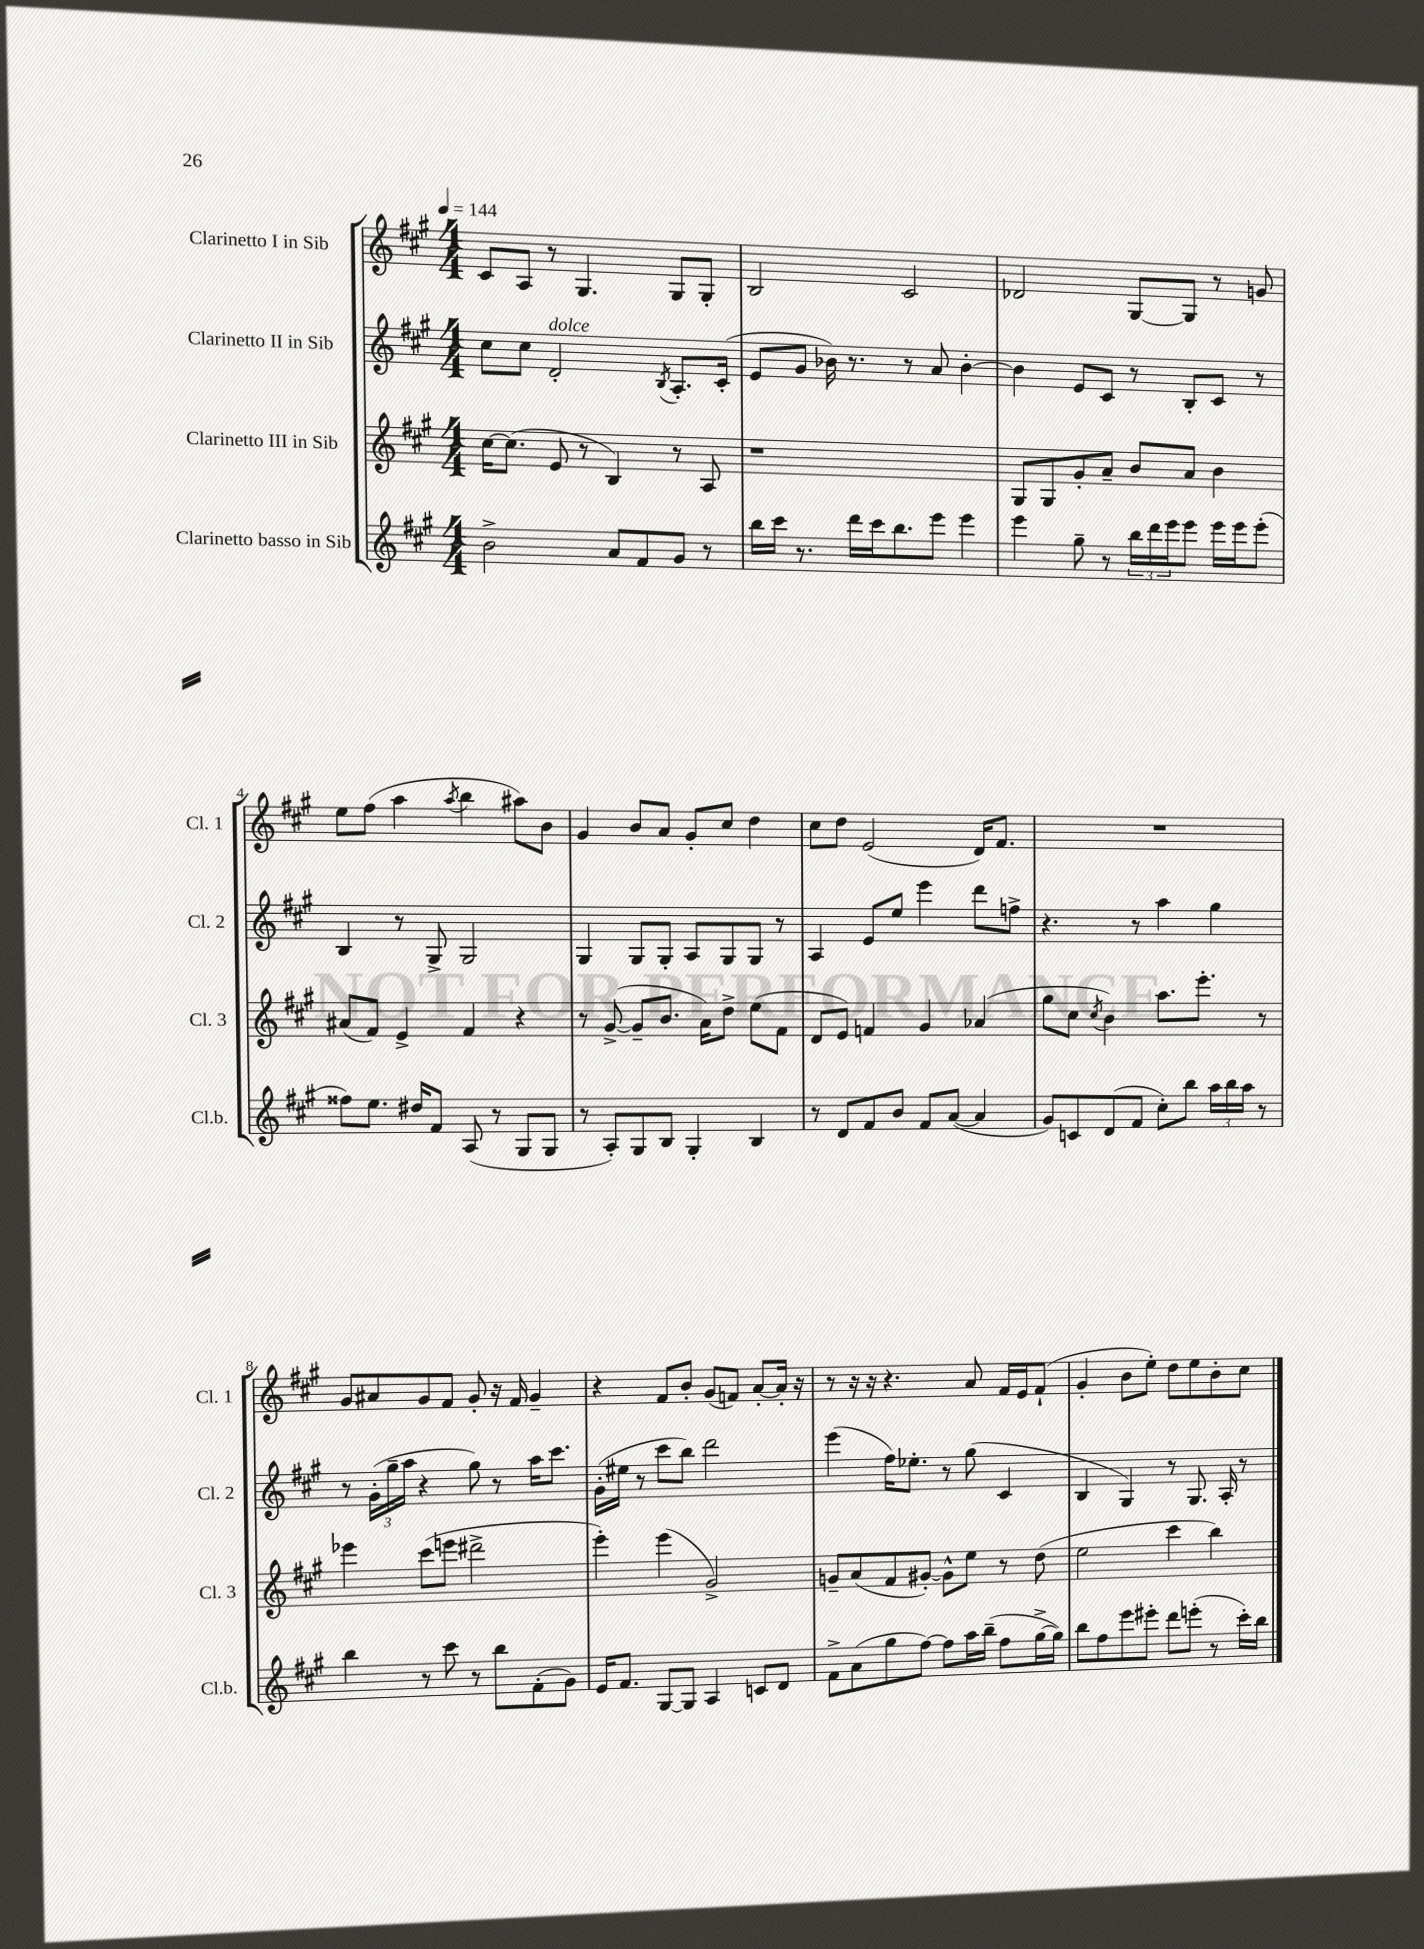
<<
\new StaffGroup <<
\new Staff = "s0" \with { instrumentName = "Clarinetto I in Sib" shortInstrumentName = "Cl. 1" } {
    \clef treble \key a \major \numericTimeSignature \time 4/4 \tempo 4 = 144
    cis'8 a8 r8 gis4. gis8 gis8-. |
    b2 cis'2 |
    des'2 gis8~ gis8 r8 g'8 |
    e''8 fis''8( a''4 \acciaccatura { a''8 } b''4 ais''8) b'8 |
    gis'4 b'8 a'8 gis'8-. cis''8 d''4 |
    cis''8 d''8 e'2( d'16) fis'8. |
    R1 |
    gis'8 ais'8 gis'8 fis'8 gis'8-. r16 fis'16 gis'4-- |
    r4 fis'8 b'8-. gis'8( f'8) a'8~-. a'16-. r16 |
    r8 r16 r16 r4. a'8 fis'16 e'16 fis'8-!( |
    gis'4-. b'8 e''8-.) d''8 e''8 b'8-. cis''8 \bar "|." |
}
\new Staff = "s1" \with { instrumentName = "Clarinetto II in Sib" shortInstrumentName = "Cl. 2" } {
    \clef treble \key a \major \numericTimeSignature \time 4/4
    cis''8 cis''8 d'2-.^\markup { \italic "dolce" } \acciaccatura { b8 } a8.-. cis'16-.( |
    e'8 gis'8 bes'16) r8. r8 a'8 bes'4~-. |
    bes'4 e'8 cis'8 r8 b8-. cis'8 r8 |
    b4 r8 gis8-> gis2 |
    gis4 gis8 gis8-. a8 gis8 gis8 r8 |
    a4 e'8 e''8 e'''4 d'''8 f''8-> |
    r4. r8 a''4 gis''4 |
    r8 \tuplet 3/2 { gis'16-.( gis''16-- a''16 } r4 gis''8) r8 a''16 cis'''8. |
    gis'16-.( eis''16 r8 cis'''8 b''8) d'''2 |
    e'''4( fis''16) ees''8.-. r8 gis''8( cis'4 |
    b4 gis4) r8 gis8. a16-. r8 \bar "|." |
}
\new Staff = "s2" \with { instrumentName = "Clarinetto III in Sib" shortInstrumentName = "Cl. 3" } {
    \clef treble \key a \major \numericTimeSignature \time 4/4
    cis''16~ cis''8.( e'8 r8 b4) r8 a8 |
    r1 |
    gis8 gis8 gis'8-. a'8-- b'8 a'8 b'4 |
    ais'8( fis'8) e'4-> fis'4 r4 |
    r8 gis'8~->( gis'8-- b'8. a'16) d''8-> e''8( fis'8 |
    d'8 e'8) f'4 gis'4 aes'4( |
    gis''8 cis''8 \acciaccatura { cis''8 } b'4) a''8. e'''8.-. r8 |
    ees'''4 cis'''8( e'''8 dis'''2-> |
    e'''4-.) e'''4( gis'2->) |
    g'8-- a'8( fis'8 gis'8~-.) gis'8-^ e''8 r8 d''8( |
    e''2 cis'''4 b''4) \bar "|." |
}
\new Staff = "s3" \with { instrumentName = "Clarinetto basso in Sib" shortInstrumentName = "Cl.b." } {
    \clef treble \key a \major \numericTimeSignature \time 4/4
    b'2-> a'8 fis'8 gis'8 r8 |
    b''16 cis'''16 r8. d'''16 cis'''16 b''8. e'''8 e'''4 |
    e'''4 gis''8-- r8 \tuplet 3/2 { b''16 d'''16 e'''16 } e'''8 e'''16 e'''16 e'''8-.( |
    fisis''8) e''8. dis''16 fis'8 a8( r8 gis8 gis8 |
    r8 a8-.) gis8 b8 gis4-. b4 |
    r8 d'8 fis'8 b'8 fis'8 a'8~( a'4 |
    gis'8) c'8 d'8( fis'8 cis''8-.) b''8 \tuplet 3/2 { a''16 b''16 a''16 } r8 |
    b''4 r8 cis'''8 r8 b''8 fis'8-.( gis'8) |
    e'16 fis'8. gis8~ gis8 a4 c'8 d'8 |
    fis'8-> a'8( gis''8 fis''8~) fis''8 a''16 b''16--( fis''8 gis''16~-> gis''16) |
    b''8 fis''8 e'''8 eis'''8-. d'''8 e'''8-.( r8 cis'''16-.) b''16 \bar "|." |
}
>>
>>
